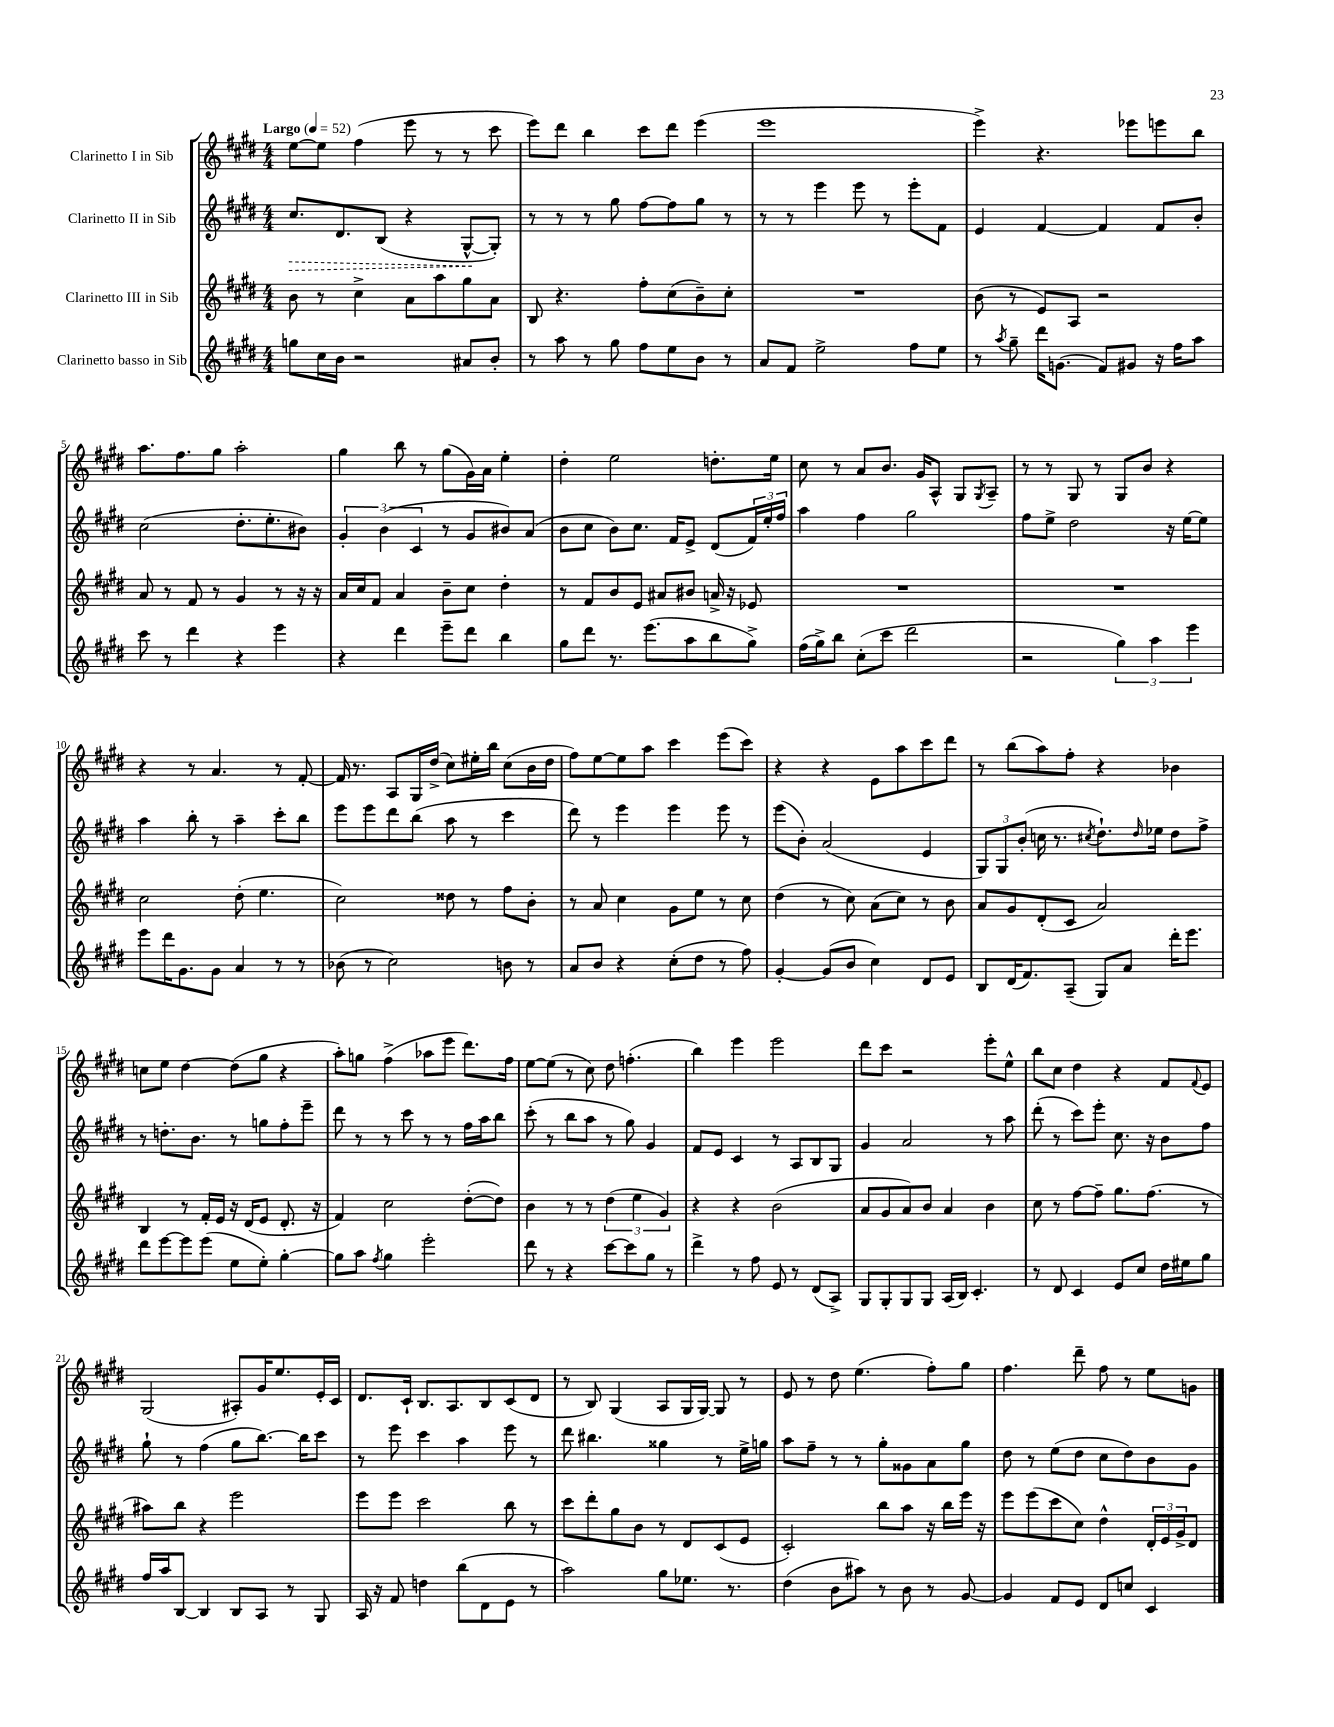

**kern	**kern	**kern	**kern
*staff4	*staff3	*staff2	*staff1
*clefG2	*clefG2	*clefG2	*clefG2
*k[f#c#g#d#]	*k[f#c#g#d#]	*k[f#c#g#d#]	*k[f#c#g#d#]
*M4/4	*M4/4	*M4/4	*M4/4
*MM52	*MM52	*MM52	*MM52
8gg	8b	8.cc#	[8ee
16cc#	8r	.	8ee]
16b	.	8.d#	.
2r	4cc#^	.	(4ff#
.	.	(8B	.
.	8a	4r	8eee
.	8aa	.	8r
8a#	8gg#	[8G#^^	8r
8b'	8a	8G#'])	8ccc#
=	=	=	=
8r	8B	8r	8eee)
8aa	4.r	8r	8ddd#
8r	.	8r	4bb
8gg#	.	8gg#	.
8ff#	8ff#'	[8ff#	8ccc#
8ee	(8cc#	8ff#]	8ddd#
8b	8b~)	8gg#	(4eee
8r	8cc#'	8r	.
=	=	=	=
8a	1r	8r	1eee
8f#	.	8r	.
2ee^	.	4eee	.
.	.	8eee	.
.	.	8r	.
8ff#	.	8eee'	.
8ee	.	8f#	.
=	=	=	=
8r	(8b	4e	4eee^)
8qaa	.	.	.
8gg#~	8r	.	.
16ddd#	8e)	[4f#	4.r
(8.g	.	.	.
.	8A	.	.
8f#)	2r	4f#]	.
8g#	.	.	8eee-
16r	.	8f#	8eee
16ff#	.	.	.
8aa	.	8b'	8bb
=	=	=	=
8ccc#	8a	(2cc#	8.aa
8r	8r	.	.
.	.	.	8.ff#
4ddd#	8f#	.	.
.	8r	.	8gg#
4r	4g#	8.dd#'	2aa'
.	.	8.ee'	.
4eee	8r	.	.
.	16r	8b#)	.
.	16r	.	.
=	=	=	=
4r	16a	6g#'	4gg#
.	16cc#	.	.
.	8f#	.	.
.	.	(6b	.
4ddd#	4a	.	8bb
.	.	6c#	.
.	.	.	8r
8eee~	8b~	8r	(8gg#
8ddd#	8cc#	8g#	16g#)
.	.	.	16a
4bb	4dd#'	8b#)	4ee'
.	.	(8a	.
=	=	=	=
8gg#	8r	8b	4dd#'
8ddd#	8f#	8cc#	.
8.r	8b	8b)	2ee
.	8e	8.cc#	.
(8.eee	.	.	.
.	8a#	.	.
.	.	16f#	.
8aa	8b#	8e^	.
8bb	16a^	(8d#	8.dd'
.	16r	.	.
8gg#^)	8e-	24f#)	.
.	.	24ee'	.
.	.	.	16ee
.	.	24ff#	.
=	=	=	=
(16ff#	1r	4aa	8cc#
16gg#^)	.	.	.
8bb	.	.	8r
(8cc#'	.	4ff#	8a
8ccc#	.	.	8.b
2ddd#	.	2gg#	.
.	.	.	16g#
.	.	.	8A^^
.	.	.	8G#
.	.	.	8qG#
.	.	.	8A~
=	=	=	=
2r	1r	8ff#	8r
.	.	8ee^	8r
.	.	2dd#	8G#
.	.	.	8r
6gg#)	.	.	8G#
.	.	.	8b
6aa	.	.	.
.	.	16r	4r
.	.	[16ee	.
6eee	.	.	.
.	.	8ee]	.
=	=	=	=
8eee	2cc#	4aa	4r
16ddd#	.	.	.
8.g#	.	.	.
.	.	8bb'	8r
8g#	.	8r	4.a
4a	(8dd#'	4aa~	.
.	4.ee	.	.
8r	.	8ccc#'	8r
8r	.	8bb	[8f#'
=	=	=	=
(8b-	2cc#)	8eee	16f#]
.	.	.	8.r
8r	.	8eee	.
2cc#)	.	8ddd#	8A
.	.	(8bb	16G#
.	.	.	(16dd#^
.	8dd##	8aa	8cc#)
.	8r	8r	16ee#'
.	.	.	16bb
8b	8ff#	4ccc#	(8cc#
8r	8b'	.	16b
.	.	.	16dd#
=	=	=	=
8a	8r	8ddd#)	8ff#)
8b	8a	8r	[8ee
4r	4cc#	4eee	8ee]
.	.	.	8aa
(8cc#'	8g#	4eee	4ccc#
8dd#	8ee	.	.
8r	8r	8eee	(8eee
8ff#)	8cc#	8r	8ccc#)
=	=	=	=
[4g#'	(4dd#	(8eee	4r
.	.	8b')	.
(8g#]	8r	(2a	4r
8b	8cc#)	.	.
4cc#)	(8a	.	8e
.	8cc#)	.	8aa
8d#	8r	4e	8ccc#
8e	8b	.	8ddd#
=	=	=	=
8B	8a	12G#)	8r
.	.	12G#	.
(16d#	8g#	.	(8bb
.	.	(12b'	.
8.f#)	.	.	.
.	(8d#'	16cc	8aa)
.	.	8.r	.
(8A~	8c#	.	8ff#'
.	.	8qcc#	.
8G#)	2a)	8.dd#`)	4r
8a	.	.	.
.	.	16qqdd#	.
.	.	16ee-	.
16ddd#'	.	8dd#	4b-
8.eee	.	.	.
.	.	8ff#^	.
=	=	=	=
8ddd#	4B	8r	8cc
[8eee	.	8.dd'	8ee
8eee]	8r	.	[4dd#
.	.	8.b	.
(8eee	16f#'	.	.
.	16e	.	.
8ee	16r	8r	(8dd#]
.	(16d#	.	.
8ee')	8e	8gg	8gg#
[4gg#'	8.d#'	8ff#'	4r
.	.	8eee~	.
.	16r	.	.
=	=	=	=
8gg#]	4f#)	8ddd#	8aa')
8aa	.	8r	8gg
8qff#	.	.	.
4gg#	2cc#	8r	(4ff#^
.	.	8ccc#	.
2eee'	.	8r	8aa-
.	.	8r	8eee
.	([8dd#'	16ff#	8.ddd#)
.	.	16aa	.
.	8dd#])	8bb	.
.	.	.	16ff#
=	=	=	=
8ddd#	4b	(8ccc#'	[8ee
8r	.	8r	(8ee]
4r	8r	8bb	8r
.	8r	8aa	8cc#)
[8ccc#	(6dd#	8r	8dd#
8ccc#]	.	8gg#)	(4.ff'
.	6ee	.	.
8gg#	.	4g#	.
.	6g#)	.	.
8r	.	.	.
=	=	=	=
4ddd#^	4r	8f#	4bb)
.	.	8e	.
8r	4r	4c#	4eee
8ff#	.	.	.
8e	(2b	8r	2eee
8r	.	8A	.
(8d#	.	8B	.
8A^)	.	8G#	.
=	=	=	=
8G#	8a	4g#	8ddd#
8G#'	8g#	.	8ccc#
8G#	8a)	2a	2r
8G#	8b	.	.
(16A	4a	.	.
16B)	.	.	.
4.c#'	.	.	.
.	4b	8r	8eee'
.	.	8aa	8ee^^
=	=	=	=
8r	8cc#	(8ddd#'	8bb
8d#	8r	8r	8cc#
4c#	[8ff#	8ccc#)	4dd#
.	8ff#~]	8eee'	.
8e	8.gg#	8.cc#	4r
8cc#	.	.	.
.	(8.ff#	16r	.
16dd#	.	8b	8f#
16ee#	.	.	.
.	.	.	8qqf#
8gg#	8r	8ff#	8e
=	=	=	=
16ff#	8aa#)	8gg#`	(2G#
16aa	.	.	.
[8B	8bb	8r	.
4B]	4r	(4ff#	.
8B	2eee	8gg#	8A#')
8A	.	[8.bb)	16g#
.	.	.	8.ee
8r	.	.	.
.	.	16bb]	.
8G#	.	8ccc#	16e'
.	.	.	16c#
=	=	=	=
16A	8eee	8r	8.d#
16r	.	.	.
8f#	8eee	8eee	.
.	.	.	16c#`
4dd	2ccc#	4ccc#	8.B
.	.	.	8.A
(8bb	.	4aa	.
8d#	.	.	8B
8e	8bb	8eee	(8c#
8r	8r	8r	8d#
=	=	=	=
2aa)	8ccc#	8ddd#	8r
.	8ddd#'	4.bb#	8B)
.	8gg#	.	(4G#
.	8b	.	.
8gg#	8r	4gg##	8A
8.ee-	8d#	.	16G#
.	.	.	[16G#)
.	(8c#	8r	8G#]
8.r	.	.	.
.	8e	16ee^	8r
.	.	16gg	.
=	=	=	=
(4dd#	2c#')	8aa	8e
.	.	8ff#~	8r
8b	.	8r	8dd#
8aa#)	.	8r	(4.ee
8r	8bb	8gg#'	.
8b	8aa	8g##	.
8r	16r	8a	8ff#')
.	16bb	.	.
[8g#	16eee	8gg#	8gg#
.	16r	.	.
=	=	=	=
4g#]	8eee	8dd#	4.ff#
.	(8eee	8r	.
8f#	8ccc#	(8ee	.
8e	8cc#)	8dd#	8ddd#~
8d#	4dd#^^	8cc#	8ff#
8cc	.	8dd#)	8r
4c#	24d#'	8b	8ee
.	24e	.	.
.	24g#^	.	.
.	8d#	8g#	8g
==	==	==	==
*-	*-	*-	*-
